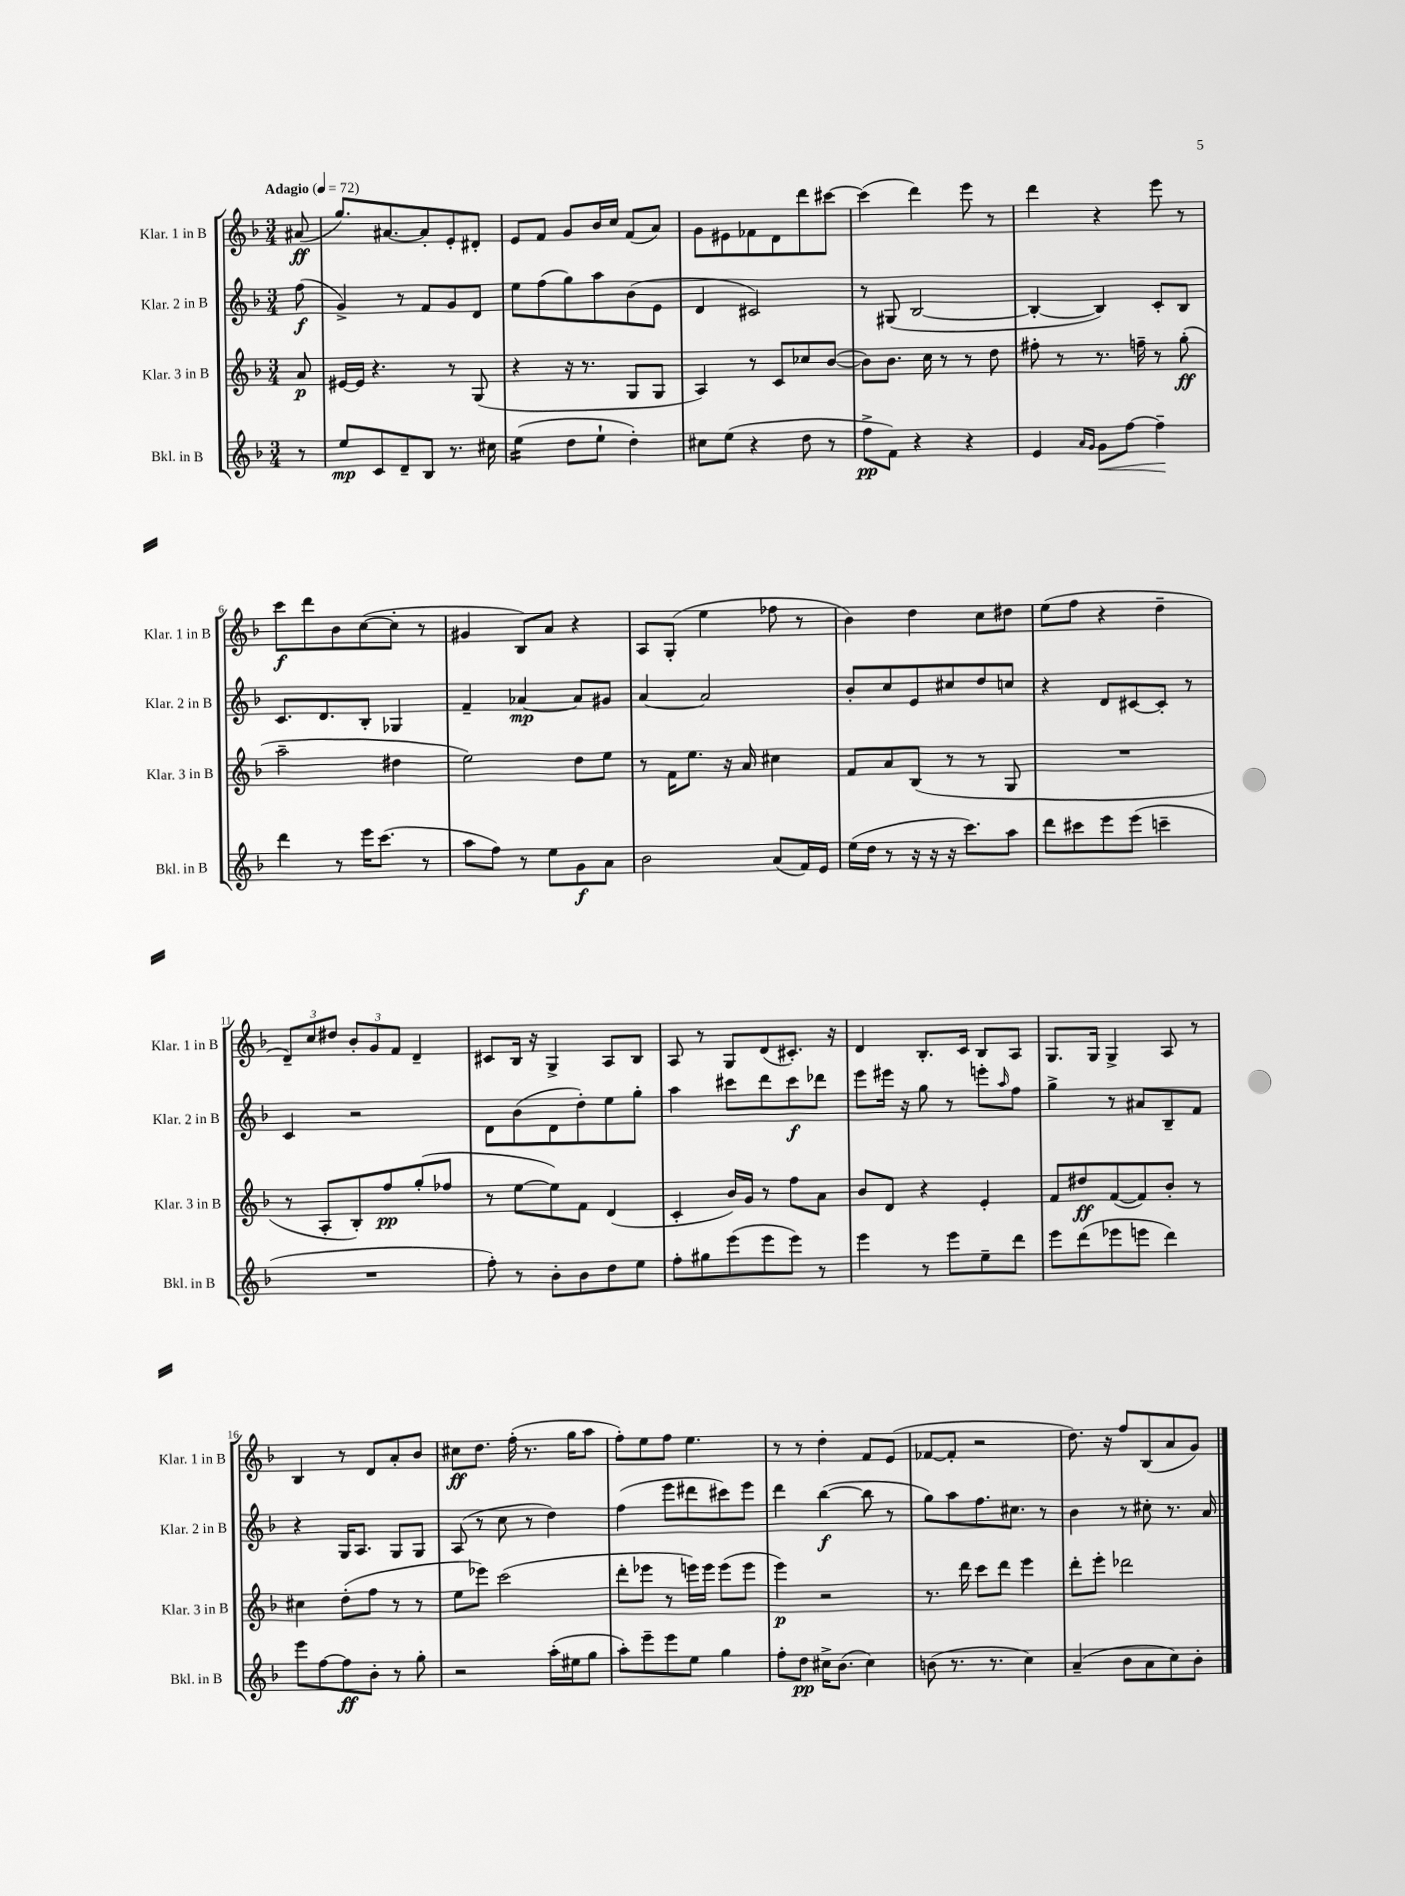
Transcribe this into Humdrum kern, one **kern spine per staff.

**kern	**kern	**kern	**kern
*staff4	*staff3	*staff2	*staff1
*clefG2	*clefG2	*clefG2	*clefG2
*k[b-]	*k[b-]	*k[b-]	*k[b-]
*M3/4	*M3/4	*M3/4	*M3/4
*MM72	*MM72	*MM72	*MM72
8r	8a	(8ff	(8a#
=	=	=	=
8ee	[16e#	4g^)	8.gg)
.	16e#]	.	.
8c	4.r	.	.
.	.	.	[8.a#
8d~	.	8r	.
8B-	.	8f	8a#']
8.r	8r	8g	8e'
.	(8G	8d	8d#'
16cc#	.	.	.
=	=	=	=
(4ee	4r	8ee	8e
.	.	(8ff	8f
8dd	16r	8gg)	8g
.	8.r	.	.
8ee`	.	8aa	16b-
.	.	.	16cc
4dd')	8G	(8b-	(8f
.	8G	8e	8a)
=	=	=	=
8cc#	4A)	4d	8g
(8ee	.	.	8e#
4r	8r	2c#)	8f-
.	8c	.	8d
8dd	8cc-	.	8ddd
8r	([8b-	.	[8ccc#
=	=	=	=
8ff^	8b-])	8r	(4ccc#]
8f)	8.b-	(8G#	.
4r	.	[2B-	4ddd)
.	16cc	.	.
.	8r	.	.
4r	8r	.	8eee
.	8dd	.	8r
=	=	=	=
4e	8ff#'	4B-'_	4ddd
.	8r	.	.
16qqa	.	.	.
16qqg	.	.	.
8g	8.r	4B-])	4r
[8ff	.	.	.
.	16ff~	.	.
4ff~]	8r	8c'	8eee
.	(8gg'	8B-	8r
=	=	=	=
4ddd	2aa~	8.c	8ccc
.	.	.	8ddd
.	.	8.d	.
8r	.	.	8b-
16eee	.	8B-'	([8cc
(8.ccc	.	.	.
.	4dd#	4G-	8cc']
8r	.	.	8r
=	=	=	=
8aa	2ee)	4f~	4g#
8ff)	.	.	.
8r	.	[4a-	8B-)
8ee	.	.	8a
8g	8dd	8a-]	4r
8a	8ee	8g#	.
=	=	=	=
2b-	8r	[4a	8A
.	16f	.	(8G'
.	8.ee	.	.
.	.	2a]	4ee
.	16r	.	.
.	16a	.	.
(8a	4cc#	.	8ff-
16f)	.	.	8r
16e	.	.	.
=	=	=	=
(16ee	8f	8b-'	4b-)
16dd	.	.	.
8r	8a	8cc	.
16r	(8B-	8e	4dd
16r	.	.	.
16r	8r	8cc#	.
8.ccc)	.	.	.
.	8r	8dd	8cc
8aa	8G	8cc	8dd#
=	=	=	=
8ddd	2.r	4r	(8ee
8ccc#	.	.	8ff
8eee	.	8d	4r
(8eee	.	[8c#	.
4ccc~	.	8c#']	4dd~
.	.	8r	.
=	=	=	=
2.r	8r	4c	12d~)
.	.	.	12cc
.	8A'	.	.
.	.	.	12dd#
.	8B-')	2r	12b-'
.	.	.	12g
.	8ff	.	.
.	.	.	12f
.	(8gg'	.	4d~
.	8ff-	.	.
=	=	=	=
8ff')	8r	8d	8c#
8r	[8ee	(8b-	16B-
.	.	.	16r
8b-'	8ee])	8d	4G^
8b-	8f	8dd')	.
8dd	(4d	8ee	8A
8ee	.	8gg'	8B-
=	=	=	=
8ff'	4c'	4aa	8A
8gg#	.	.	8r
(8eee	16b-)	8ccc#	8G
.	16g	.	.
8eee	8r	8ddd	(8d
8eee)	8ff	8ccc#	8.c#')
8r	8a	8ddd-	.
.	.	.	16r
=	=	=	=
4eee	8b-	8eee	4d
.	8d	16eee#	.
.	.	16r	.
8r	4r	8gg	8.B-'
8eee	.	8r	.
.	.	.	16c
8ee~	4e'	8eee'	8B-
.	.	16qqaa	.
8ddd	.	8ff	8A
=	=	=	=
8eee	8f	4gg^	8.G
(8ddd	8dd#	.	.
.	.	.	16G
8eee-	([8f	8r	4G^
8eee	8f])	8a#	.
4ddd)	8b-'	8B-~	8A
.	8r	8f	8r
=	=	=	=
8eee	4cc#	4r	4B-
[8ff	.	.	.
8ff]	(8dd'	16G	8r
.	.	8.A	.
8b-'	8ff	.	8d
8r	8r	8G	8a'
8gg'	8r	8G	8b-
=	=	=	=
2r	8ee	(8A	8cc#
.	8eee-)	8r	8.dd
.	(2ccc	8cc	.
.	.	.	(16ff'
.	.	8r	8.r
(16aa'	.	4dd)	.
16ee#	.	.	16gg
8gg	.	.	8aa
=	=	=	=
8aa')	8ddd'	(4ff	8ff')
8eee~	8eee-	.	8ee
8eee	8r	8eee	8ff
8ee	16eee)	8ddd#	4.ee
.	16eee	.	.
4gg	(8eee	8ccc#)	.
.	8eee	8eee	.
=	=	=	=
8ff'	4eee)	4ddd	8r
8dd	.	.	8r
16cc#^	2r	([4bb-	4dd'
(8.b-	.	.	.
4cc#)	.	8bb-]	8f
.	.	8r	(8e
=	=	=	=
(8b	8.r	8gg)	[8f-
8.r	.	8aa	8f-']
.	16ddd	.	.
.	8ccc	8.ff	2r
8.r	.	.	.
.	8ddd	.	.
.	.	8.cc#	.
4cc)	4eee	.	.
.	.	8r	.
=	=	=	=
(4a~	8ddd'	4b-	8.dd)
.	8eee'	.	.
.	.	.	16r
8b-	2ddd-	8r	8ff
8a	.	8cc#'	(8B-
8cc)	.	8.r	8a
8b-'	.	.	8g)
.	.	16a	.
==	==	==	==
*-	*-	*-	*-
